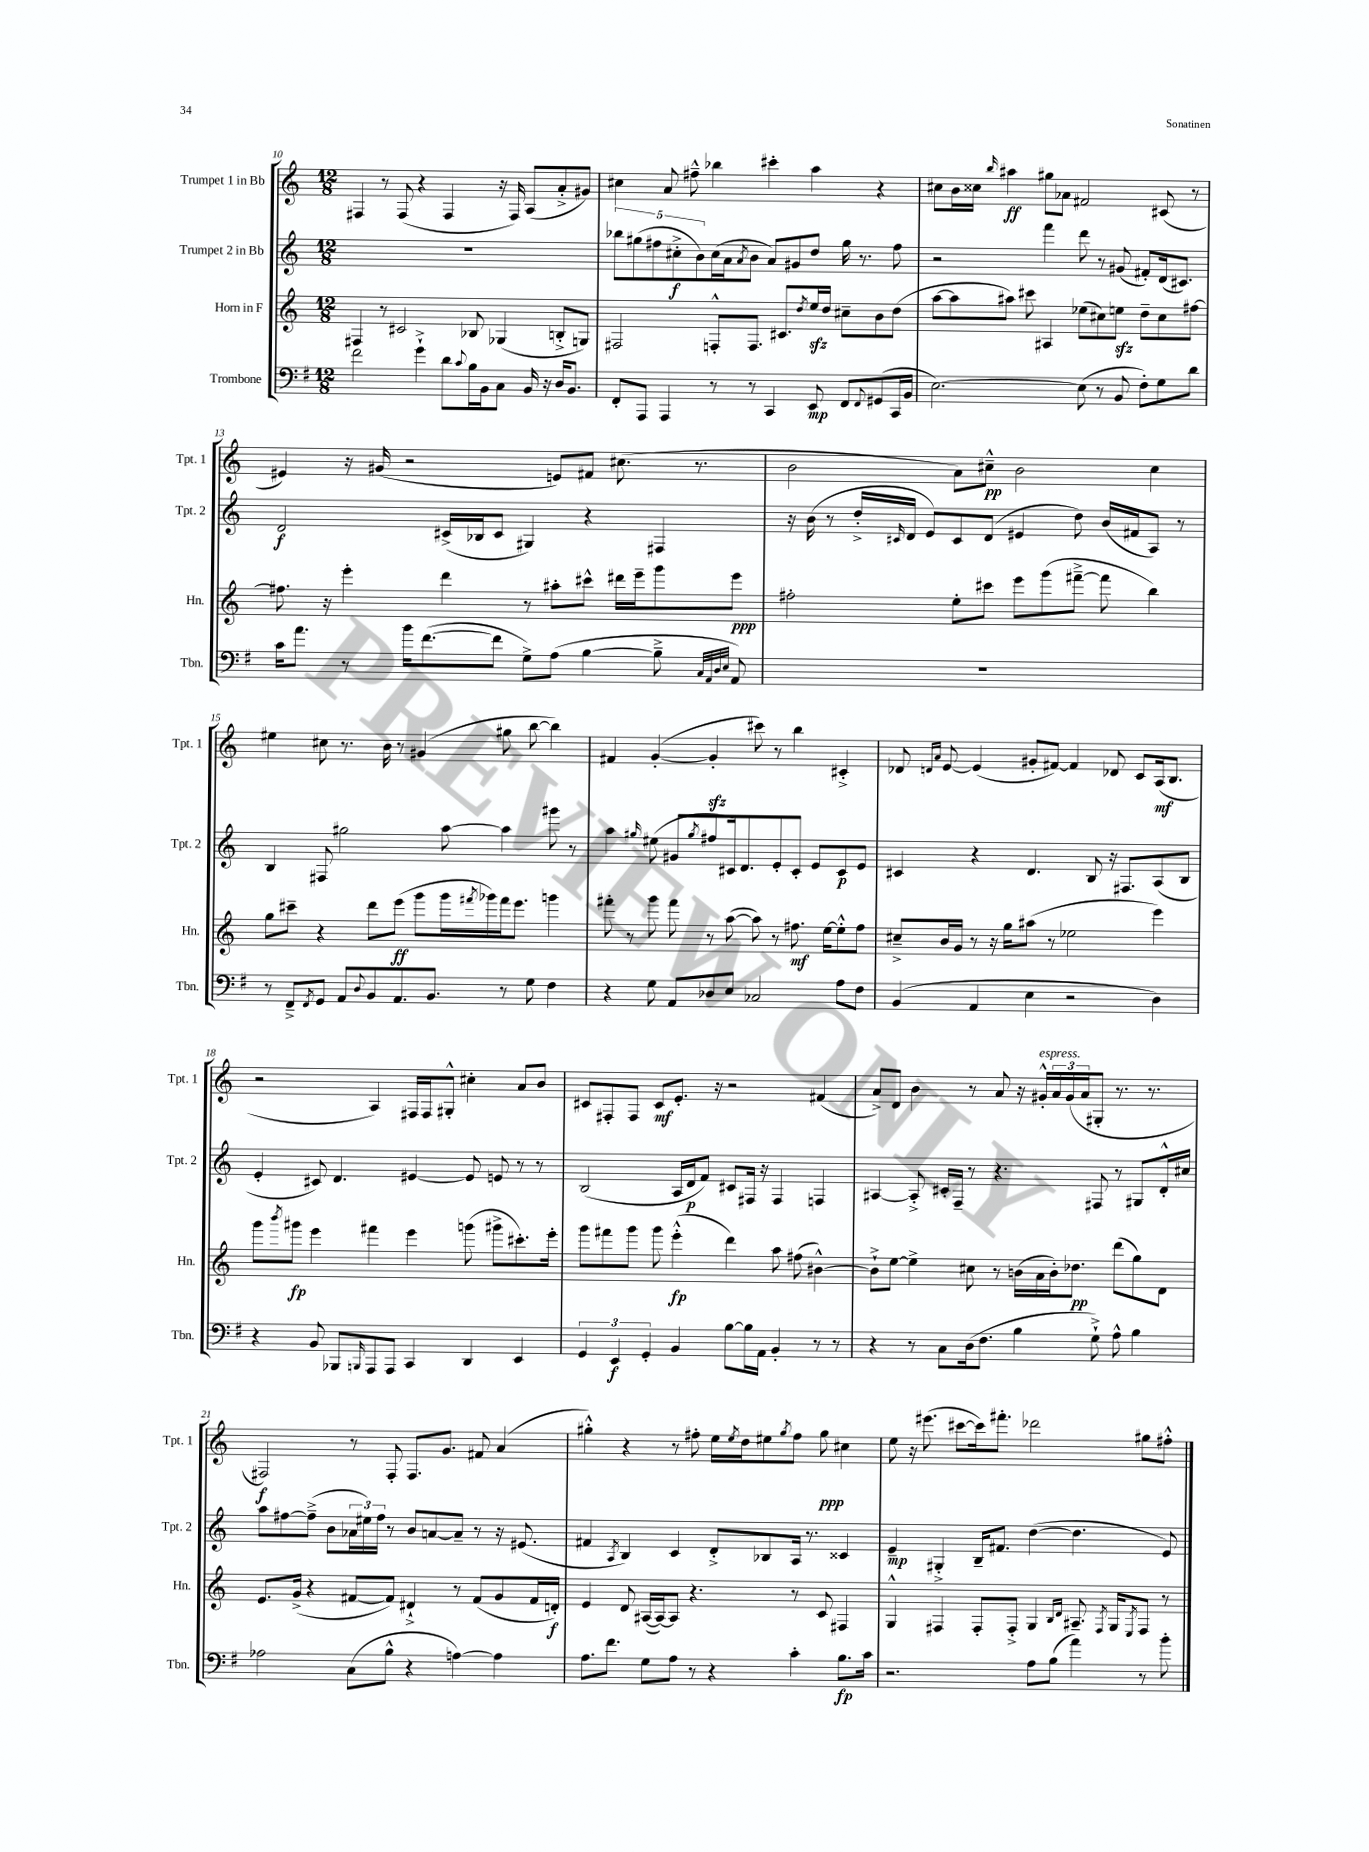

**kern	**kern	**kern	**kern
*staff4	*staff3	*staff2	*staff1
*clefF4	*clefG2	*clefG2	*clefG2
*k[f#]	*k[]	*k[]	*k[]
*M12/8	*M12/8	*M12/8	*M12/8
2f#\	4F#/	1.r	4F#/
.	8r	.	8r
.	2c#/	.	(8F#/
4g`^\	.	.	4r
8d\L	.	.	4F#/
8qqc/	.	.	.
16B\L	8B-/	.	.
16BB\J	.	.	.
8C\J	(4G-/	.	16r
.	.	.	16F#/)
16BB/	.	.	(8A/L
16r	.	.	.
16D/LK	8B'^/L	.	8a'^/
8.BB/J	.	.	.
.	8G/J)	.	8g#/J)
=	=	=	=
8FF#'/L	2F#/	10bb-\L	4cc#\
.	.	(10gg#\	.
8AAA/J	.	.	.
.	.	10ff#\	.
4AAA/	.	.	8a/
.	.	10cc#'^\	.
.	.	.	8ff#~^^\
.	.	10b\)	.
8r	8F'^^/L	(16cc#\L	4bb-\
.	.	16a\J	.
.	.	8qa/	.
8r	8.F/J	8b\J	.
4CC/	.	8a/L)	4ccc#'\
.	8.c#/L	.	.
.	.	8g#/	.
.	8qdd/	.	.
8EE/	16ee/L	8dd/J	4aa\
.	16dd/JJ	.	.
8FF#/L	8cc#~\L	16gg#\	.
.	.	8.r	.
8qqFF#/	.	.	.
(8GG#/	8b\	.	4r
16CC/L	(8dd\J	8ff#\	.
16BB/JJ	.	.	.
=	=	=	=
[2.E\)	[8aa\L	2r	8cc#\L
.	8aa\]	.	16b\L
.	.	.	16cc##\JJ
.	.	.	16qqbb/
.	8aa#\J)	.	4aa#\
.	8ccc#\	.	.
.	4A#/	4fff\	8gg#\L
.	.	.	8a-\J
(8E\]	(8ee-\L	8ddd\	2f#/
8r	8cc#\)	8r	.
8BB/	8ee\J	(8g#/	.
8F#'\L)	8dd~\L	8f#'/L)	.
8G\	8cc#\	(16d/k	(8c#/
.	.	8.c#/J)	.
8d\J	[8ff#\J	.	8r
=	=	=	=
16c\LK	8.ff#\]	2d/	4e#/)
8.a\J	.	.	.
.	16r	.	.
8r	4eee'\	.	16r
.	.	.	(16g#/
16b\LK	.	.	2r
([8.f#\	.	.	.
.	4ddd\	(16c#^/LL	.
.	.	16B-/J	.
8f#\]J	.	8c#/J	.
8G^\L)	8r	4G#/)	.
(8A\J	8aa#'\L	.	8e/L)
[4B\	8ccc#^^\J	4r	8f#/J
.	16ddd#\LL	.	(8.cc#\
.	16eee~\J	.	.
8B~^\]	8ggg\	4F#/	.
.	.	.	8.r
32qqC/LLL	.	.	.
32qqAA/	.	.	.
32qqD/	.	.	.
32qqE/JJJ	.	.	.
8AA/)	8eee\J	.	.
=	=	=	=
1.r	2ff#'\	16r	2b\
.	.	(16b\	.
.	.	8r	.
.	.	16dd'^/LL	.
.	.	16qqc#/	.
.	.	16d/JJ	.
.	.	8e/L)	.
.	8ee'\L	8c#/	8a\L)
.	8ccc#\J	(8d/J	8cc#~^^\J
.	8eee\L	4e#/	2b\
.	(8ggg\	.	.
.	[8fff#~^\J	8dd\)	.
.	8fff#\]	(16b/LL	.
.	.	16f#/J	.
.	4bb\)	8A/J)	4cc#\
.	.	8r	.
=	=	=	=
8r	8gg\L	4B/	4ee#\
8FF#~^/L	8ccc#~\J	.	.
8qFF#/	.	.	.
8GG/J	4r	8F#/	8cc#\
8AA/L	.	2gg#\	8.r
8qqD/	.	.	.
8BB/	8ddd\L	.	.
.	.	.	16b\
8.AA/	(8eee\J	.	8r
.	8ggg\L	.	(4g#/
8.BB/J	.	.	.
.	16ggg\L	[8aa\	.
.	8qfff#/	.	.
.	16ggg-\)	.	.
8r	16fff#\J	4aa\]	8gg#\
.	8.eee\J	.	.
8G\	.	.	[8bb\
4F#\	4ggg\	8ggg#\	4bb\])
.	.	8r	.
=	=	=	=
4r	8fff#'\	4aa\	4f#/
.	8r	.	.
.	.	16qqgg#/	.
8G\	8ggg\	(8ee#\	([4g'/
8AA/L	8fff#\	8g#/L	.
.	.	8qgg#/	.
8D-/	8r	8ff#/	4g'/]
8E/J	([8aa\	16c#/k)	.
.	.	8.d/	.
2C-/	8aa\])	.	8ccc#\)
.	8r	8e'/	8r
.	8.ff#\	8c#'/J	4bb\
.	.	8e/L	.
.	[16ee\LK	.	.
8A\L	8ee'^^\]	8c#/	4c#'^/
8F#\J	8ff#\J	8e/J	.
=	=	=	=
(4BB/	8cc#~^/L	4c#/	8d-/
.	.	.	16qqd/LL
.	.	.	16qqa/JJ
.	16b/L	.	[8e/
.	16g/JJ	.	.
4AA/	8r	4r	(4e/]
.	16r	.	.
.	16gg\LK	.	.
4E\	(8aa#\J	4.d/	8g#'/L
.	8r	.	[8f#/J)
2r	2ee-\	.	4f#/]
.	.	8B/	.
.	.	16r	8d-/
.	.	8.F#/L	.
.	.	.	8c/L
4D\)	4eee\)	(8A/	(16A/k
.	.	.	8.B/J
.	.	8B/J	.
=	=	=	=
4r	8ggg\L	4e'/	2r
.	8qbbb/	.	.
.	8ggg#\J	.	.
8BB/	4eee\	8c#/)	.
8BBB-/L	.	4.d/	.
16qqBBB/	.	.	.
8AAA/	4fff#\	.	4A/)
8AAA/J	.	.	.
4CC/	4eee\	[4e#/	16F#/LL
.	.	.	16F#/J
.	.	.	8G#'^^/J
4DD/	(8ggg\	8e#/]	4cc#'\
.	8ggg#^\L	8e/	.
4EE/	8.ccc#'\)	8r	8a/L
.	.	8r	8b/J
.	16eee'\Jk	.	.
=	=	=	=
6GG/	8ggg\L	(2B/	8c#/L
.	8fff#\	.	8F#'/
6EE/	.	.	.
.	8ggg\J	.	8F#/J
6GG'/	.	.	.
.	8ggg\	.	8c#/L
4BB/	(4eee'^^\	16A/LL	8.e'/J
.	.	16d/J	.
.	.	8f/J)	.
.	.	.	16r
[8B\L	4ddd\)	8c#/L	2r
16B\]L	.	16F#/Jk	.
16AA\JJ	.	16r	.
4BB'/	8aa\	4F#/	.
.	(8ff#\	.	.
8r	[4b#^^\)	4F/	(4f#/
8r	.	.	.
=	=	=	=
4r	8b#`^\]L	[4A#/	8a^/L)
.	[8ee\J	.	8d/J
8r	4ee^\]	8A#'^/]	4b\
8C\L	.	16c#'/LL	.
.	.	16F~/JJ	.
(16D\k	8cc#\	8r	8r
8.F#\J	.	.	.
.	8r	4.r	8a/
4B\	(16b\LL	.	16r
.	16a\	.	16g#'^^/LL
.	16b'\J)	.	24a/
.	.	.	(24g#/
.	8.dd-\J	.	.
.	.	.	24a/J
8G`^\)	.	8F#/	8G#'/J
8A^^\	(8ddd\L	8r	8.r
4B\	8gg\)	8G#/L	.
.	.	.	8.r
.	8d\J	16d'^^/L	.
.	.	16cc#/JJ	.
=	=	=	=
2A-\	8.e/L	8aa\L	2F#/)
.	.	[8ff#\	.
.	(16g^/Jk	.	.
.	4r	(8ff#~^\]J	.
.	.	8b\L	.
(8C\L	[8f#/L	24a-\L	8r
.	.	24ee#\)	.
.	.	24ff#\JJ	.
8B^^\J	8f#/]J)	8r	8F#'/
4r	4d#`^/	8b/L	8.F#/L
.	.	[8a/	.
.	.	.	8.g/J
[4A\)	8r	8a~/]J	.
.	(8f#/L	8r	8f#/
4A\]	8g/	16r	(4a/
.	.	(8.e#/	.
.	16f#/L	.	.
.	16d'/JJ)	.	.
=	=	=	=
8.A\L	4e/	4f#/	4gg#'^^\)
8.f#\J	.	.	.
.	.	8qA/	.
.	8d/	4B/)	4r
8G\L	([16A#/LL	.	.
.	16A#/_J)	.	.
8A\J	8A#/]J	4c/	8r
8r	4.r	.	8ff#'\
4r	.	8d'^/L	16ee\LL
.	.	.	8qee/
.	.	.	16dd\J
.	.	8B-/	8ee#\
.	.	.	8qgg#/
4c'\	8r	16A/Jk	8ff#\J
.	.	8.r	.
.	8c/	.	8gg#\
8.B\L	4F#/	4c##/	4cc#\
16c\Jk	.	.	.
=	=	=	=
2.r	4G^^/	4e~/	8ee\
.	.	.	16r
.	.	.	(8.eee#\
.	4F#/	4G#'^/	.
.	.	.	[8ccc#\L
.	8F#'/L	16B~/LK	16ccc#\]k)
.	.	8.f#/J	8.fff#'\J
.	8F#'^/J	.	.
8A\L	4G/	([4dd\	2ddd-\
(8B\J	.	.	.
.	16qqB/LL	.	.
.	16qqd/JJ	.	.
4a\)	8.A#~/	4.dd\]	.
.	8qF#/	.	.
.	16G/LK	.	.
.	8qE/	.	.
8r	8F#/J	.	8gg#\L
8b'\	8r	8e/)	8ff#'^^\J
==	==	==	==
*-	*-	*-	*-
